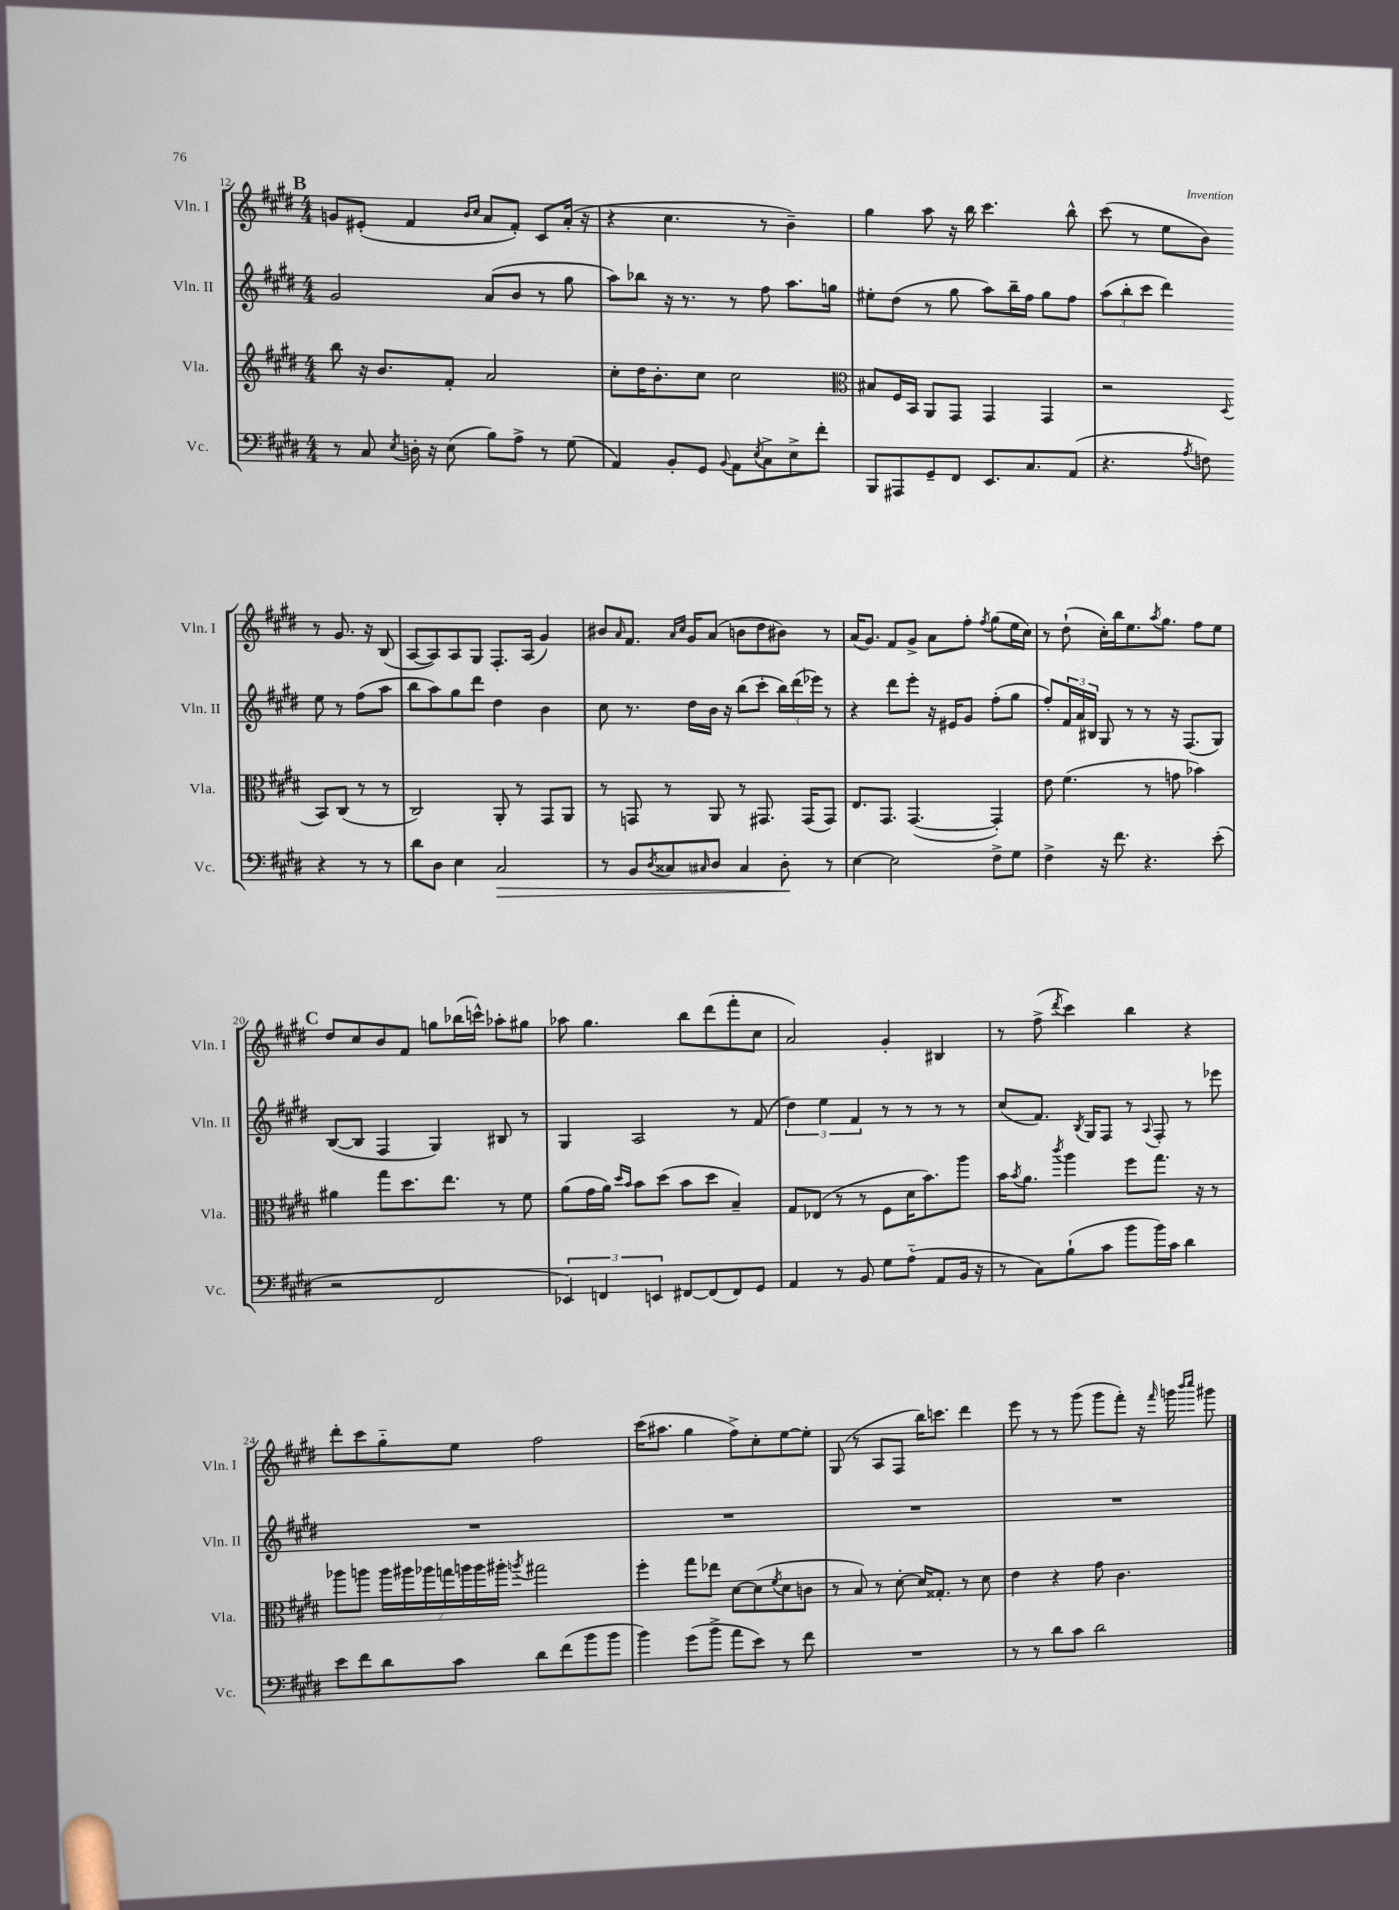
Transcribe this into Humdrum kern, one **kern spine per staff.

**kern	**kern	**kern	**kern
*staff4	*staff3	*staff2	*staff1
*clefF4	*clefG2	*clefG2	*clefG2
*k[f#c#g#d#]	*k[f#c#g#d#]	*k[f#c#g#d#]	*k[f#c#g#d#]
*M4/4	*M4/4	*M4/4	*M4/4
8r	8bb\	2g#/	8g/L
8C#/	16r	.	(8e#'/J
.	8.b/L	.	.
8qE/	.	.	.
16D'\	.	.	4f#/
16r	.	.	.
(8E\	8f#'/J	.	.
.	.	.	16qqb/LL
.	.	.	16qqcc#/JJ
8B\L)	2a/	(8a/L	8a/L
8A^\J	.	8b/J	8f#'/J)
8r	.	8r	8c#/L
(8G#\	.	8gg#\	(16a'/Jk
.	.	.	16r
=	=	=	=
4AA/)	8cc#'\L	8aa\L)	4r
.	16dd#\K	8bb-\J	.
.	8.b'\	.	.
8BB'/L	.	16r	4.cc#\
.	.	8.r	.
8GG#/J	8cc#\J	.	.
8qqBB/	.	.	.
8AA\L	2cc#\	8r	.
8qE/	.	.	.
8C#^\	.	8ff#\	8r
8E^\	.	8.aa\L	4b~\)
8f#'\J	.	.	.
.	.	16gg\Jk	.
=	=	=	=
*	*clefC3	*	*
8BBB/L	8B#/L	8ee#'\L	4gg#\
8AAA#/	16F#/L	(8dd#\J	.
.	16BB/JJ	.	.
8GG#~/	8AA/L	8r	8aa\
8FF#/J	8GG#/J	8gg#\	16r
.	.	.	16bb\
8.EE/L	4GG#/	8aa\L)	4.ccc#\
.	.	16bb~\L	.
8.C#/	.	16ff#\JJ	.
.	4GG#/	8gg#\L	.
(8AA/J	.	8ff#\J	8bb^^\
=	=	=	=
4.r	2r	(12aa\L	(8ccc#\
.	.	12bb'\	.
.	.	.	8r
.	.	12ccc#\J	.
.	.	4ddd#\)	8ee\L
8qA/	.	.	.
8F\)	.	.	8b\J)
.	8qqD#/	.	.
4r	8BB/L	8ee\	8r
.	(8C#/J	8r	8.g#/
8r	8r	(8ff#\L	.
.	.	.	16r
8r	8r	8aa\J	(8B/
=	=	=	=
8d#\L	2C#/)	8bb\L	[8A/L
8D#\J	.	8aa\)	8A/])
4E\	.	8gg#\	8A/
.	.	8ddd#\J	8G#/J
2C#/	8AA'/	4dd#\	8.F#'/L
.	8r	.	.
.	.	.	(16A/Jk
.	8GG#/L	4b\	4g#/)
.	8AA/J	.	.
=	=	=	=
8r	8r	8cc#\	8b#/L
.	.	.	16qqa/
8BB/L	8GG/	8.r	8.f#/J
8qD#/	.	.	.
8C##/	8r	.	.
.	.	.	16qqa/LL
.	.	.	16qqcc#/JJ
.	.	16dd#\LL	16g#/LK
16qqC#/	.	.	.
8D#/J	8AA/	16b\JJ	(8a/J
.	.	16r	.
4C#/	8r	(8bb\L	8b\L
.	8.GG#/	8ccc#'\J	8dd#\
8D#'\	.	24bb\LL)	8b#\J)
.	.	(24ddd#\	.
.	(16GG#/LK	.	.
.	.	24eee-\JJ)	.
8r	8GG#/J)	8r	8r
=	=	=	=
[4E\	8.E/L	4r	(16a/LK
.	.	.	8.g#/J)
.	8.GG#/J	.	.
2E\]	.	8ddd#\L	8f#/L
.	([4.GG#/	8eee'\J	8g#^/J
.	.	16r	8a\L
.	.	16e#/LK	.
.	.	8g#/J	8ff#'\J
.	.	.	8qff#/
8F#^\L	4GG#'/])	(8ff#'\L	(8gg#\L
8G#\J	.	8gg#\J	16ee\L
.	.	.	16cc#\JJ)
=	=	=	=
4F#^\	8e\	8ff#'/L)	8r
.	(4.f#\	24f#/L	(8dd#`\
.	.	24a/	.
.	.	24B#/JJ	.
16r	.	8G#/	16cc#'\LL)
8.f#\	.	.	16bb\J
.	.	8r	8.ee\
4.r	8r	8r	.
.	.	.	8qaa/
.	.	.	8.gg#\J
.	8g\	16r	.
.	.	(8.F#/L	.
.	4b-\)	.	8ff#\L
(8e'\	.	8G#/J)	8ee\J
=	=	=	=
2r	4a#\	([8B/L	8dd#/L
.	.	8B/]J	8cc#/
.	8gg#\L	4F#/	8b/
.	8.dd#\	.	8f#/J
2FF#/	.	4G#/)	8gg\L
.	8.ee\J	.	.
.	.	.	(16bb-\L
.	.	.	16ccc^^\JJ)
.	8r	8B#/	8aa-'\L
.	8f#\	8r	8gg#\J
=	=	=	=
6EE-/)	(8a\L	4G#/	8aa-\
.	16g#\L	.	4.gg#\
6FF/	.	.	.
.	16a\JJ)	.	.
.	16qqdd#/LL	.	.
.	16qqb/JJ	.	.
.	8b\L	2A/	.
6EE/	.	.	.
.	(8dd#\J	.	.
[8FF#/L	8b\L	.	8bb\L
(8FF#/]	8dd#\J	.	(8ddd#\
8FF#/)	4B~/)	8r	8fff#'\
8GG#/J	.	(8f#/	8cc#\J
=	=	=	=
4AA/	8G#/L	6dd#\)	2a/)
.	(8E-/J	.	.
.	.	6ee\	.
8r	8r	.	.
.	.	6f#/	.
8BB/	8r	.	.
8G#\L	8F#\L	8r	4g#'/
(8A'~\J	16d#\K	8r	.
.	8.b\)	.	.
8AA/L	.	8r	4B#/
16BB/Jk	8aa\J	8r	.
16r	.	.	.
=	=	=	=
8r	16b\LK	(8cc#/L	8r
.	8qb/	.	.
.	8.a\J	.	.
8C#\L)	.	8.f#/J)	(8ff#^\
.	8qccc#/	.	8qddd#/
(8B`\	4aa\	.	4ccc#\)
.	.	8qB/	.
.	.	16G#/LK	.
8c#\J	.	8F#/J	.
8b\L	8ff#\L	8r	4bb\
.	.	8qqA/	.
16b\L)	8.gg#\J	8F#'/	.
16c#\JJ	.	.	.
4d#\	.	8r	4r
.	16r	.	.
.	8r	8eee-\	.
=	=	=	=
8e\L	8aa-\L	1r	8ddd#'\L
8f#\	8aa\J	.	8ccc#\
8d#\	28aa\LL	.	8gg#'~\
.	28aa#\	.	.
.	28aa-\	.	.
.	28gg\	.	.
8c#\J	.	.	8ee\J
.	28aa\	.	.
.	28aa\	.	.
.	28aa#'\JJ	.	.
.	8qaa/	.	.
8d#\L	2gg#\	.	2ff#\
(8f#\	.	.	.
8b\	.	.	.
8b\J	.	.	.
=	=	=	=
4b\)	4ff#'\	1r	(16ccc#\LK
.	.	.	8.aa#\J
(8g#\L	8gg#\L	.	4gg#\
8b^\J	8ee-\J	.	.
8a\L	[8d#\L	.	8ff#^\L)
8e\J)	(8d#\]	.	8cc#'\
.	8qf#/	.	.
8r	8d#\	.	[8ee\
8f#\	8c\J	.	8ee'\]J
=	=	=	=
1r	8r	1r	(8G#/
.	8B/)	.	8r
.	8r	.	8A/L
.	[8d#'\	.	8F#/J
.	16d#/]LK	.	16bb\LK)
.	8.G##'/J	.	8.ccc\J
.	8r	.	4ddd#\
.	8d#\	.	.
=	=	=	=
8r	4e\	1r	8eee\
8r	.	.	8r
8d#\L	4r	.	8r
8c#\J	.	.	(8ggg#\
2d#\	8g#\	.	8ggg#\L
.	4.c#\	.	8fff#'\J)
.	.	.	16r
.	.	.	16qqfff#/
.	.	.	16ggg\
.	.	.	16qqbbb/LL
.	.	.	16qqcccc#/JJ
.	.	.	8ggg#\
==	==	==	==
*-	*-	*-	*-
